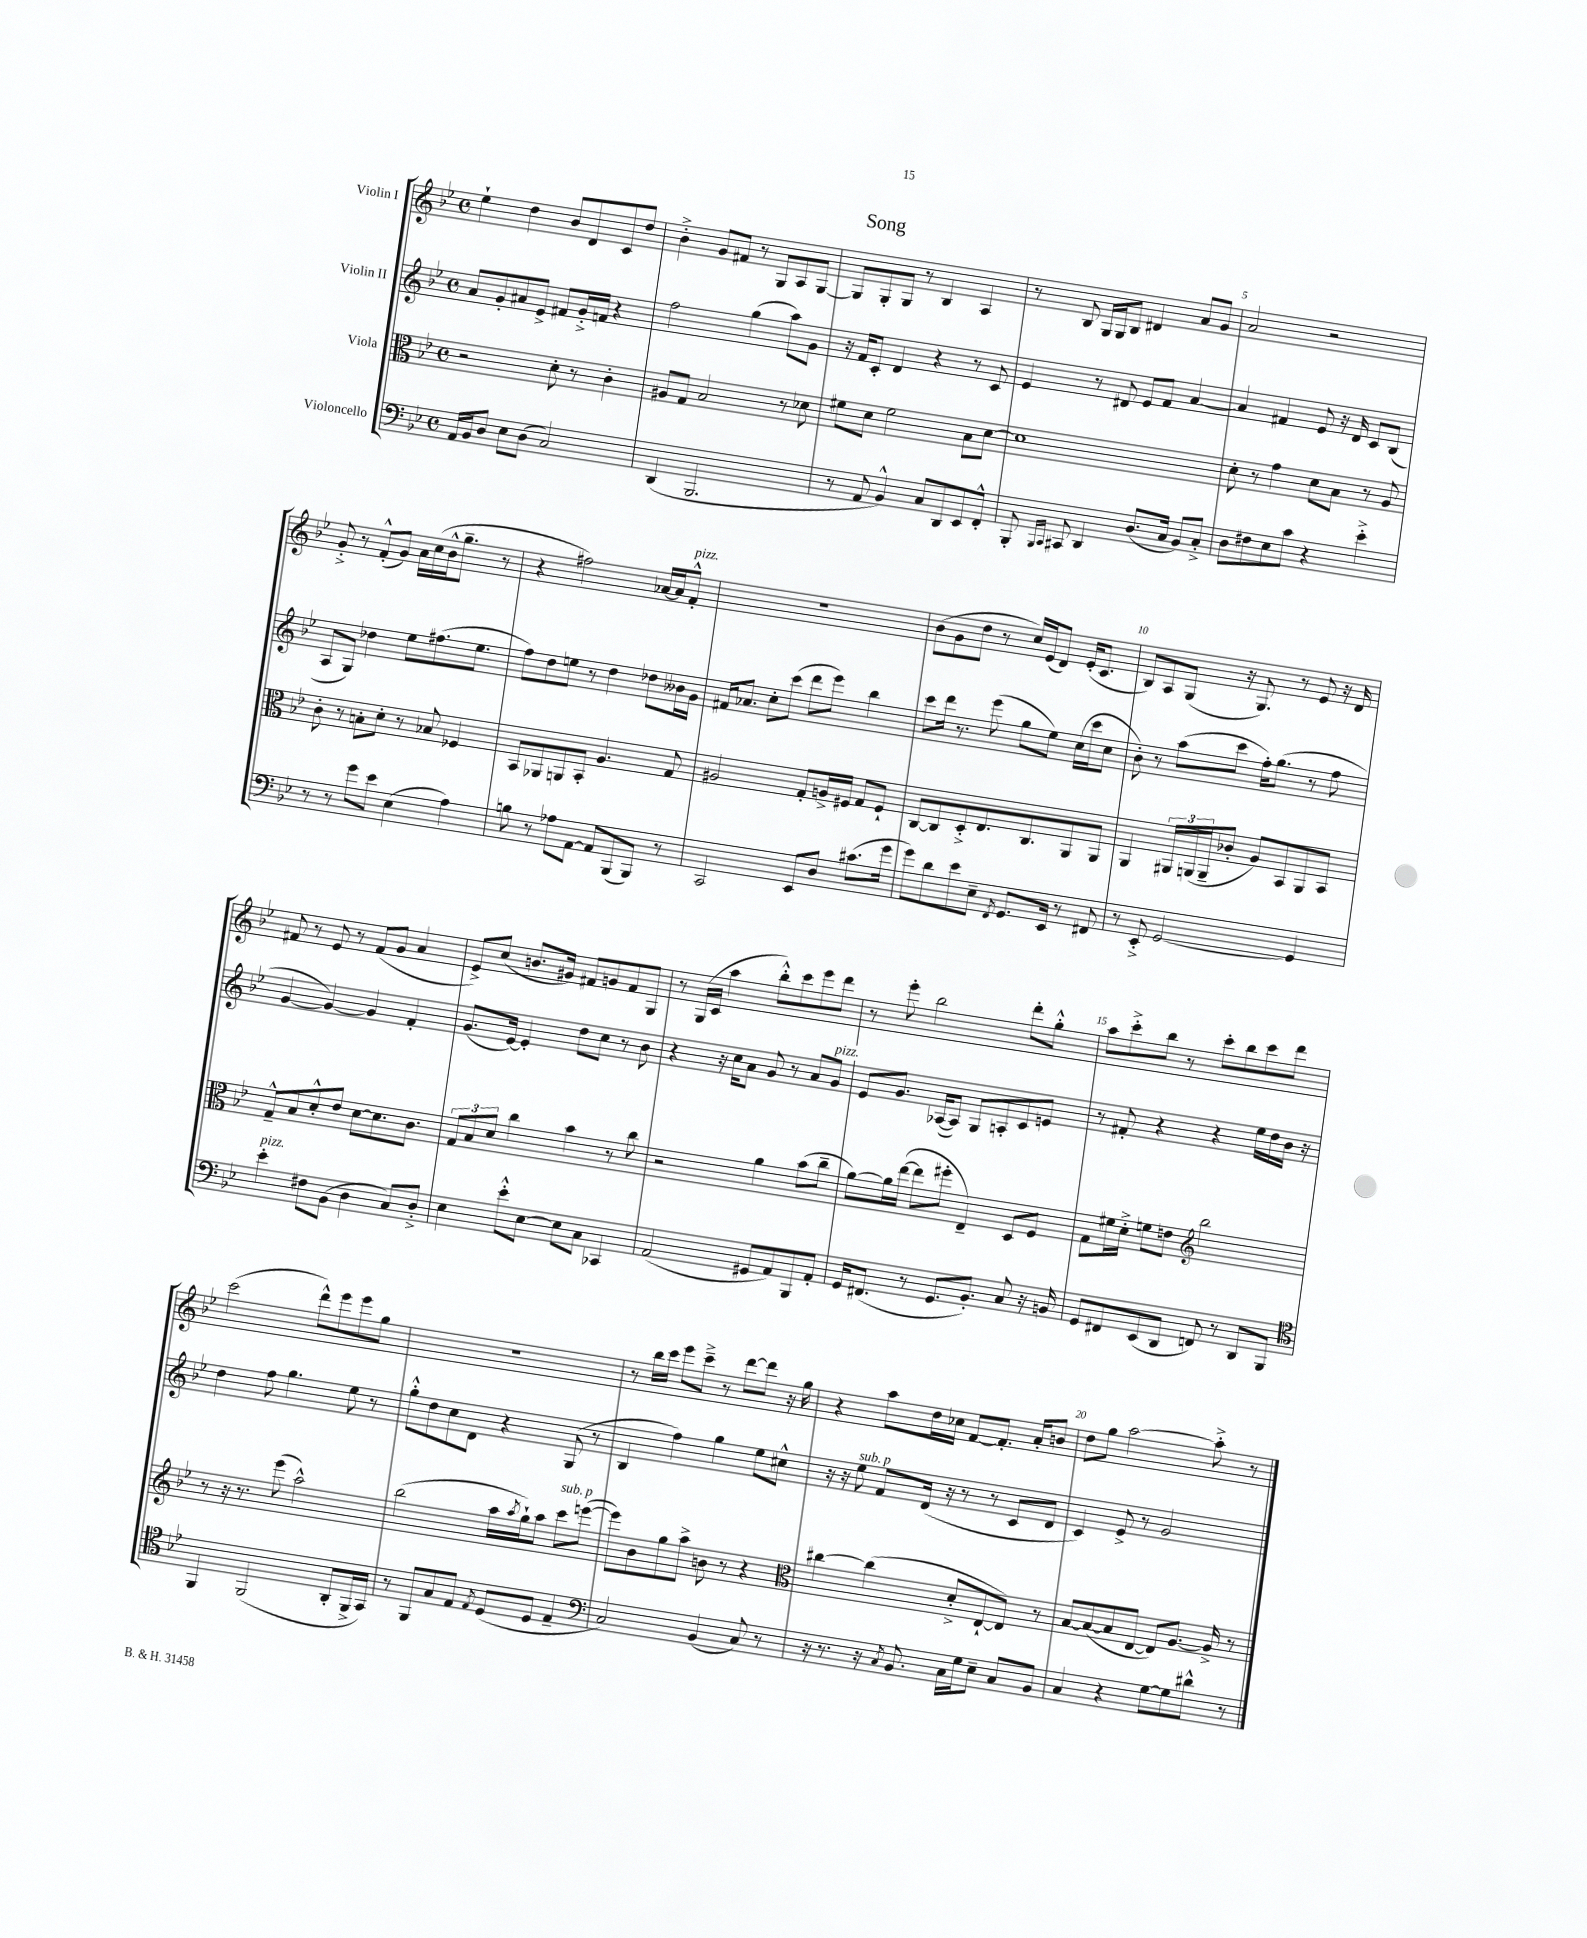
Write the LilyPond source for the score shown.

\header { title = "Song" }
<<
\new StaffGroup <<
\new Staff = "s0" \with { instrumentName = "Violin I" } {
    \clef treble \key bes \major \defaultTimeSignature \time 4/4
    ees''4-! d''4 bes'8 d'8 c'8 d''8 |
    bes'4-.-> g'8 fis'8 r8 g8 a8 g8~ |
    g8 g8-. g8 r8 bes4 a4 |
    r8 bes8 g16 g16 bes8 dis'4 a'8 g'8 |
    a'2 r2 |
    g'8-.-> r8 f'8-.-^( g'8) a'16 c''16( bes'16-^ g''8.-- r8 |
    r4 fis''2) aes'16~ aes'16 f'8-.-^^\markup { \italic "pizz." } |
    R1 |
    bes'8( g'8 d''8 r8 c''16) ees'16( d'8) ees'16-.( c'8. |
    bes8) a8 g8( r16 g8.) r8 ees'8 r16 d'16 |
    fis'8 r8 ees'8 r8 fis'8( g'8 a'4 |
    ees'8->) c''8( b'8. gis'16) fis'8 g'8 fis'8 g8 |
    r8 g16( c'16 a''4 bes''8-.-^) c'''8 ees'''8 d'''8 |
    r8 ees'''8-. bes''2 d'''8-. g''8-.-^ |
    a''8 c'''8-.-> bes''8 r8 c'''8-. bes''8 c'''8 d'''8 |
    c'''2( d'''8-^) ees'''8 ees'''8 g''8 |
    R1 |
    r8 bes''16 c'''16 ees'''8 c'''8---> r8 d'''8~ d'''8 r16 g''16 |
    r4 a''8 d''16 ces''16 f'8~ f'8.-. a'16-. b'8 |
    d''8 g''8 a''2~ a''8-.-> r8 \bar "|." |
}
\new Staff = "s1" \with { instrumentName = "Violin II" } {
    \clef treble \key bes \major \defaultTimeSignature \time 4/4
    a'8 g'8-. ais'8 ees'8-> fis'8 g'16-.-> f'16 r4 |
    f''2 g''4( a''8) g'8 |
    r16 f'16 c'8-. d'4 r4 r8 c'8 |
    ees'4 r8 dis'8 ees'8 f'8 a'4~ |
    a'4 fis'4 ees'8 r16 d'16 c'8 bes8( |
    a8 g8) des''4 ees''8 fis''8.( ees''8. |
    f''8) d''8 e''8 r8 d''4 des''8 beses'16 g'16 |
    fis'16 aes'8. c''8-. c'''8( d'''8 ees'''8) bes''4 |
    c'''8 d'''16 r8. ees'''8( g''8 ees''8) c''16( c'''16 c''8 |
    bes'8-.) r8 a''8( c'''8 f''16-.) g''8.( r8 f''8 |
    g'4~ g'4~) g'4 f'4-. |
    g'8.( ees'16~) ees'4-. d''8 c''8 r8 bes'8 |
    r4 r16 c''16 a'8 g'8 r8 a'8 g'8^\markup { \italic "pizz." } |
    ees'8 g'8. aes16~( aes8) g8 a8-. c'8 e'8 |
    r8 fis'8-. r4 r4 ees''16 d''16 bes'16 r16 |
    d''4 f''8 g''4. ees''8 r8 |
    g''8-.-^ d''8 c''8 d'8 r4 g8( r8 |
    bes4 f''4) g''4 ees''8 cis''8-^ |
    r16 r16 ees''8^\markup { \italic "sub. p" } f'8 d'16( r16 r8 r8 c'8 d'8 |
    c'4) ees'8-> r8 g'2 \bar "|." |
}
\new Staff = "s2" \with { instrumentName = "Viola" } {
    \clef alto \key bes \major \defaultTimeSignature \time 4/4
    r2 d'8-. r8 c'4-. |
    ais8 g8 bes2 r8 des'8 |
    fis'8 d'8 fis'2 bes8 d'8~ |
    d'1 |
    d'8-. r8 g'4 d'8 bes8 r8 a8 |
    c'8-. r8 b8-. d'8-. r8 bes8 fes4 |
    bes,8 aes,8 a,8 bes,8-. a4. g8 |
    ais2 g8-. a16-> fis16 g8 fis8-! |
    c8~ c8 d8-.-> ees8. c8. a,8 a,8 |
    a,4 \tuplet 3/2 { ais,16 a,16( a,16-- } ces'8-. a8) bes,8 a,8 bes,8 |
    g8---^ bes8 d'8-.-^ ees'8 d'8~ d'8. c'8. |
    \tuplet 3/2 { g8 bes8 d'8 } c''4 bes'4 r8 c''8 |
    r2 a'4 bes'8( c''8-- |
    a'8~) a'16 ees''16~( ees''8 fis''8-. ees4--) d8 f8 |
    g8 fis'16 d'16-.-> f'8 e'8 \clef treble bes''2 |
    r8 r16 r8. ees'''8( a''2-^) |
    bes''2( a''16 \acciaccatura { a''8 } g''16-!) a''8 c'''8^\markup { \italic "sub. p" } e'''8~( |
    e'''8) bes'8 g''8 a''8-> b'8 r8 r4 |
    \clef alto cis''4~ cis''4( d'8-.-> ees8~-! ees8) r8 |
    bes8~ bes8~( bes8 ees8~ ees8) a8.~ a16-> r8 \bar "|." |
}
\new Staff = "s3" \with { instrumentName = "Violoncello" } {
    \clef bass \key bes \major \defaultTimeSignature \time 4/4
    a,16 bes,16 d8 ees8 d8( c2) |
    d,4( bes,,2. |
    r8 a,8 bes,4-^) c8 d,8 ees,8 f,8-.-^ |
    bes,,8-. \grace { bes,,16 c,16 } cis,8 d,4 d8.( c16 bes,8) c8-.-> |
    d8 fis8 ees8 c'8 r4 ees'4-.-> |
    r8 r8 g'8 ees'8 ees4( a4) |
    b8 r8 aes8 a,8~ a,8 bes,,8( bes,,8) r8 |
    c,2 ees,8 d8 cis'8.( g'16 |
    g'8) d'8 ees'8 ees8-- \acciaccatura { f,8 } g,8. ees,16 r8 fis,8 |
    r8 ees,8-.-> g,2~ g,4 |
    ees'4-.^\markup { \italic "pizz." } fis8 bes,8( d4 c8) d8-.-> |
    ees4 ees'8-.-^ ees8~ ees8 c8 ces,4 |
    a,2( gis,8 a,8) bes,,8 a,8-. |
    g,16 fis,8.( r8 g,8. bes,8.-.) c8 r16 b,16 |
    g,8 fis,8 ees,8( d,8 f,8) r8 d,8 bes,,8 |
    \clef tenor f,4 f,2( a,8-. f,16-> g,16) |
    r8 f,8 g8 ees8 \acciaccatura { ees8 } d8( d8 ees4-- |
    \clef bass c2) bes,4( c8) r8 |
    r16 r8. r16 \acciaccatura { c8 } bes,8. c16 g16 ees8-- c8 bes,8 |
    c4 r4 g8~ g8 dis'8-^ r8 \bar "|." |
}
>>
>>
\layout { \context { \Score \override BarNumber.break-visibility = ##(#f #t #t) barNumberVisibility = #(every-nth-bar-number-visible 5) } }
